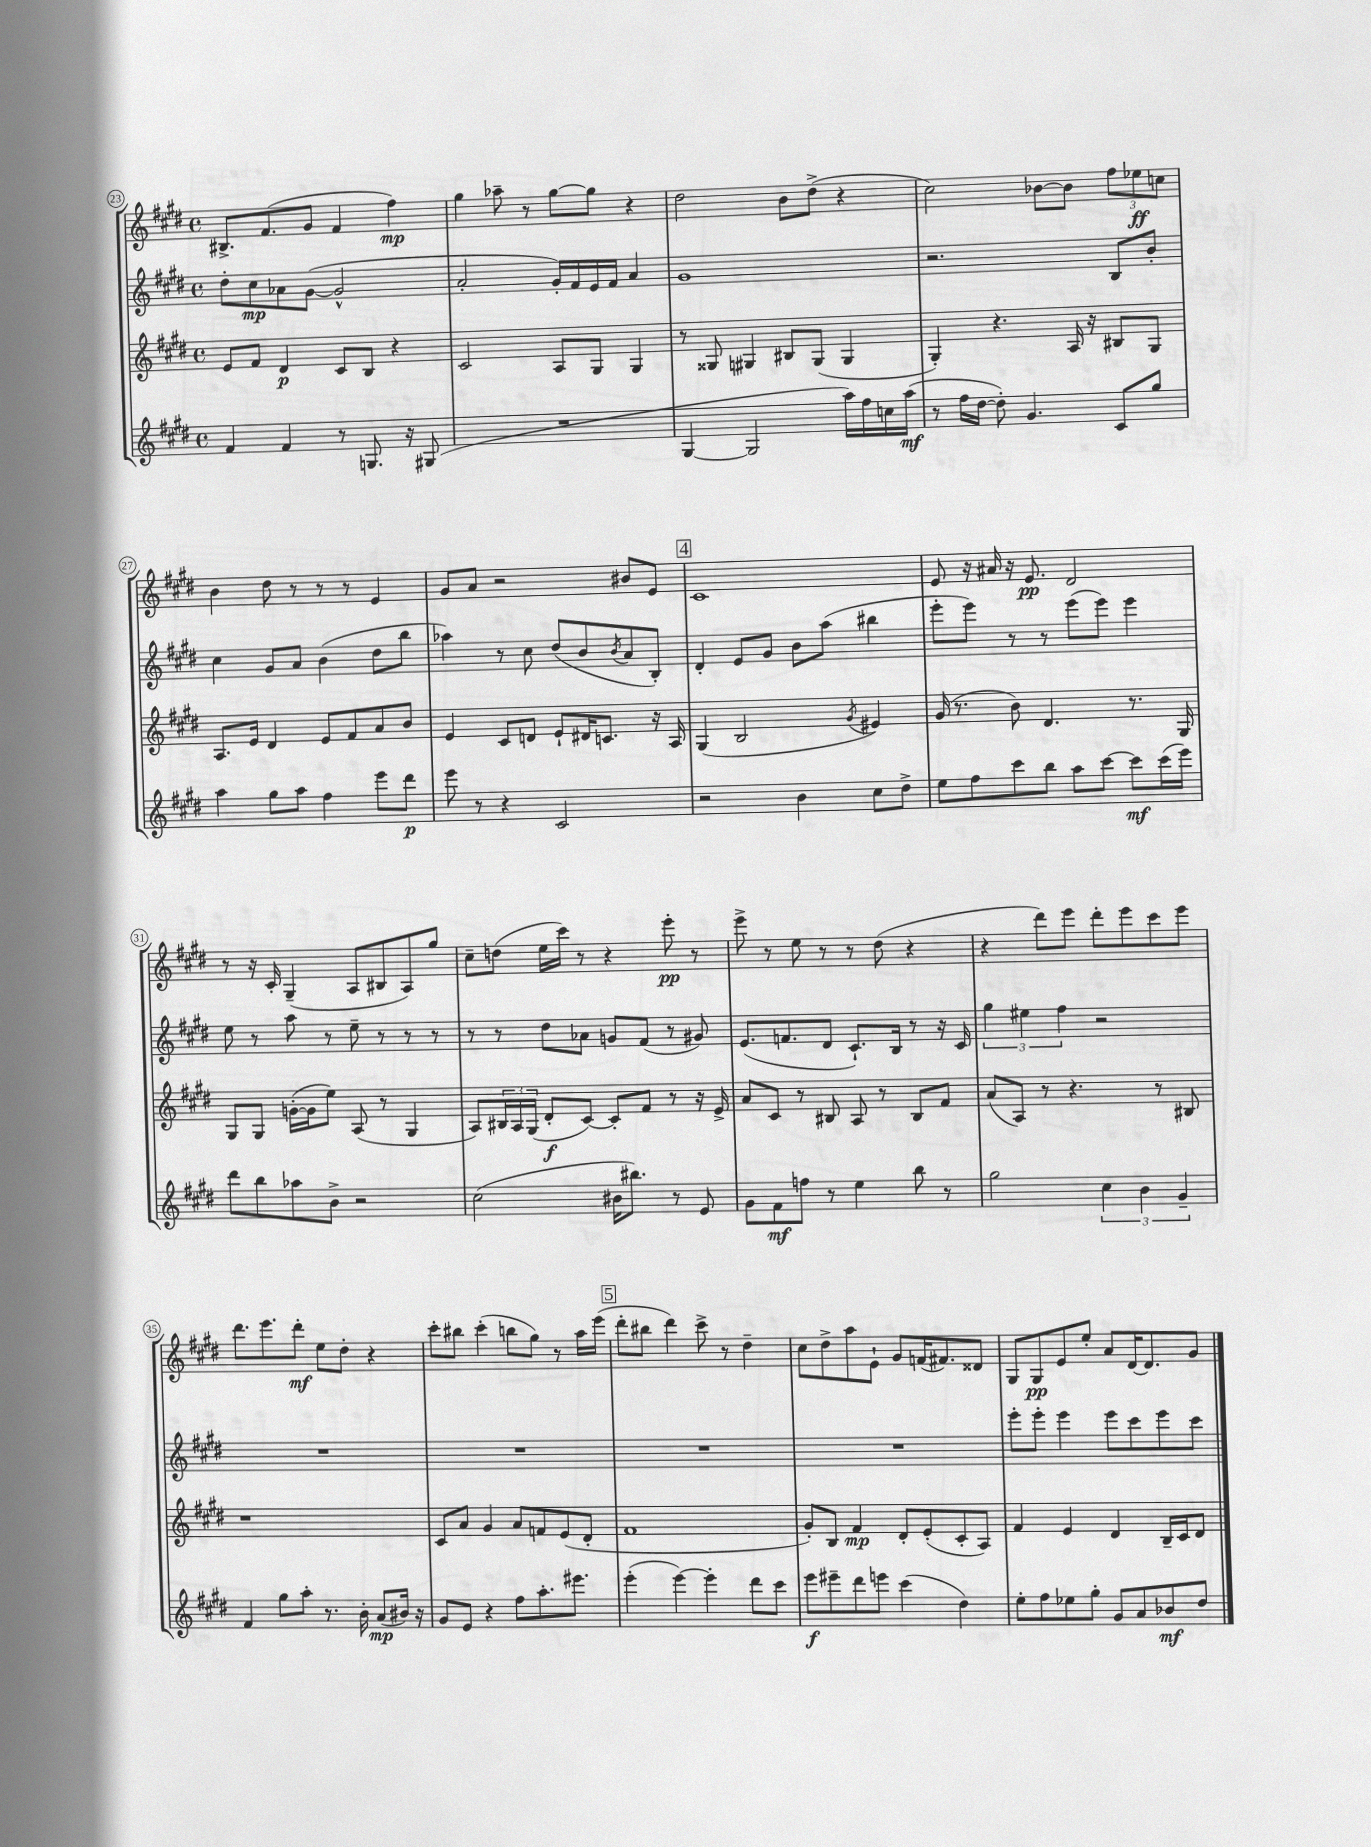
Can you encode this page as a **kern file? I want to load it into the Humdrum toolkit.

**kern	**kern	**kern	**kern
*staff4	*staff3	*staff2	*staff1
*clefG2	*clefG2	*clefG2	*clefG2
*k[f#c#g#d#]	*k[f#c#g#d#]	*k[f#c#g#d#]	*k[f#c#g#d#]
*M4/4	*M4/4	*M4/4	*M4/4
*met(c)	*met(c)	*met(c)	*met(c)
4f#	8e	8dd#'	8.B#^
.	8f#	8cc#	.
.	.	.	(8.f#
4f#	4d#	8a-	.
.	.	([8g#	8g#
8r	8c#	2g#^^]	4f#
8.G	8B	.	.
.	4r	.	4ff#)
16r	.	.	.
(8G#	.	.	.
=	=	=	=
1r	2c#	2a'	4gg#
.	.	.	8aa-~
.	.	.	8r
.	8A	16g#')	[8gg#
.	.	16f#	.
.	8G#	16e	8gg#]
.	.	16f#	.
.	4G#	4a	4r
=	=	=	=
[4G#	8r	1g#	2dd#
.	8G##	.	.
2G#]	4G#	.	.
.	8B#	.	8b
.	(8G#	.	(8dd#^
16aa)	4G#	.	4r
16ff#	.	.	.
16cc	.	.	.
(16aa	.	.	.
=	=	=	=
8r	4G#')	2.r	2cc#)
16ff#	.	.	.
[16dd#	.	.	.
8dd#'])	4.r	.	.
4.g#	.	.	.
.	.	.	[8b-
.	16A	.	8b-]
.	16r	.	.
8c#	8B#	8B	12ff#
.	.	.	12ee-
8gg#	8G#	8b'	.
.	.	.	12cc
=	=	=	=
4aa	8.A	4cc#	4b
.	16e	.	.
8gg#	4d#	8g#	8dd#
8aa	.	8a	8r
4ff#	8e	(4b	8r
.	8f#	.	8r
8eee	8a	8dd#	4e
8ddd#	8b	8bb	.
=	=	=	=
8eee	4e	4aa-)	8g#
8r	.	.	8a
4r	8c#	8r	2r
.	8d	8cc#	.
2c#	8e`	(8dd#	.
.	16d#	8b	.
.	8.c	.	.
.	.	8qb	.
.	.	8a	8b#
.	16r	8B')	8e
.	16A	.	.
=	=	=	=
2r	(4G#	4d#'	1c#
.	2B	8e	.
.	.	8g#	.
4b	.	8b	.
.	.	(8aa	.
.	8qg#	.	.
8cc#	4e#)	4bb#	.
8dd#^	.	.	.
=	=	=	=
8ee	(16g#	8eee'	8e
.	8.r	.	.
8ff#	.	8eee)	16r
.	.	.	16a#
8ccc#	8b)	8r	16r
.	.	.	8.e
8bb	4.d#	8r	.
8aa	.	(8eee	2d#
[8ccc#	.	8eee)	.
8ccc#]	8.r	4eee	.
(16ccc#	.	.	.
16eee)	16G#	.	.
=	=	=	=
8ddd#	8G#	8ee	8r
8bb	8G#	8r	16r
.	.	.	16c#'
8aa-	([16g'	8aa	(4G#~
.	16g]	.	.
8b^	8ee)	8r	.
2r	(8A	8ee~	8A
.	8r	8r	8B#
.	4G#	8r	8A)
.	.	8r	8gg#
=	=	=	=
(2cc#	8A)	8r	8cc#~
.	24B#	8r	(8dd
.	24A	.	.
.	(24G#	.	.
.	8d#'	8dd#	16ee
.	.	.	16ccc#)
.	[8c#)	8a-	8r
16b#	8c#']	8g	4r
8.bb#)	.	.	.
.	8f#	(8f#	.
8r	8r	8r	8eee'
8e	16r	8g#)	8r
.	16e^	.	.
=	=	=	=
8g#	8a	(8.e	8eee^
8f#	8c#	.	8r
.	.	8.f	.
8ff	8r	.	8ee
8r	8B#	8d#	8r
4ee	8A	8.c#`)	8r
.	8r	.	(8dd#
.	.	16B	.
8bb	8B#	8r	4r
8r	8f#	16r	.
.	.	16c#	.
=	=	=	=
2gg#	(8a	6gg#	4r
.	8A)	.	.
.	.	6ee#	.
.	8r	.	8ddd#)
.	.	6ff#	.
.	4.r	.	8eee
6cc#	.	2r	8ddd#'
.	.	.	8eee
6b	.	.	.
.	8r	.	8ccc#
6g#~	.	.	.
.	8B#	.	8eee
=	=	=	=
4f#	1r	1r	8.ddd#
.	.	.	8.eee
8gg#	.	.	.
8aa'	.	.	8ddd#'
8.r	.	.	8ee
.	.	.	8dd#'
16b'	.	.	.
(8a	.	.	4r
16b#)	.	.	.
16r	.	.	.
=	=	=	=
8g#	8c#	1r	8ccc#'
8e	8a	.	8bb#
4r	4g#	.	(4ccc#'
8ff#	8a	.	8bb
8.aa'	8f	.	8gg#)
.	(8e	.	8r
8.eee#	.	.	.
.	8d#'	.	16aa
.	.	.	(16eee
=	=	=	=
(4eee'	1f#	1r	8ddd#'
.	.	.	8bb#
[4eee)	.	.	4ddd#)
4eee']	.	.	8ccc#^
.	.	.	8r
8ddd#	.	.	4dd#~
8ccc#	.	.	.
=	=	=	=
8eee	8g#')	1r	8cc#
8eee#~	8B	.	8dd#^
8ddd#	4f#	.	8aa
8eee	.	.	8e`
(4ccc#	8d#'	.	8g#
.	(8e'	.	(16f
.	.	.	8.f#)
4dd#)	8c#'	.	.
.	8A)	.	8d##
=	=	=	=
8ee'	4f#	8eee'	8G#
8ff#	.	8eee'	8G#
8ee-	4e	4eee	8e
8gg#'	.	.	8ee'
8g#	4d#	8eee	8a
8a	.	8ccc#	[16d#
.	.	.	8.d#]
8b-	16B~	8eee	.
.	16c#	.	.
8dd#	8d#	8ccc#	8g#
==	==	==	==
*-	*-	*-	*-
